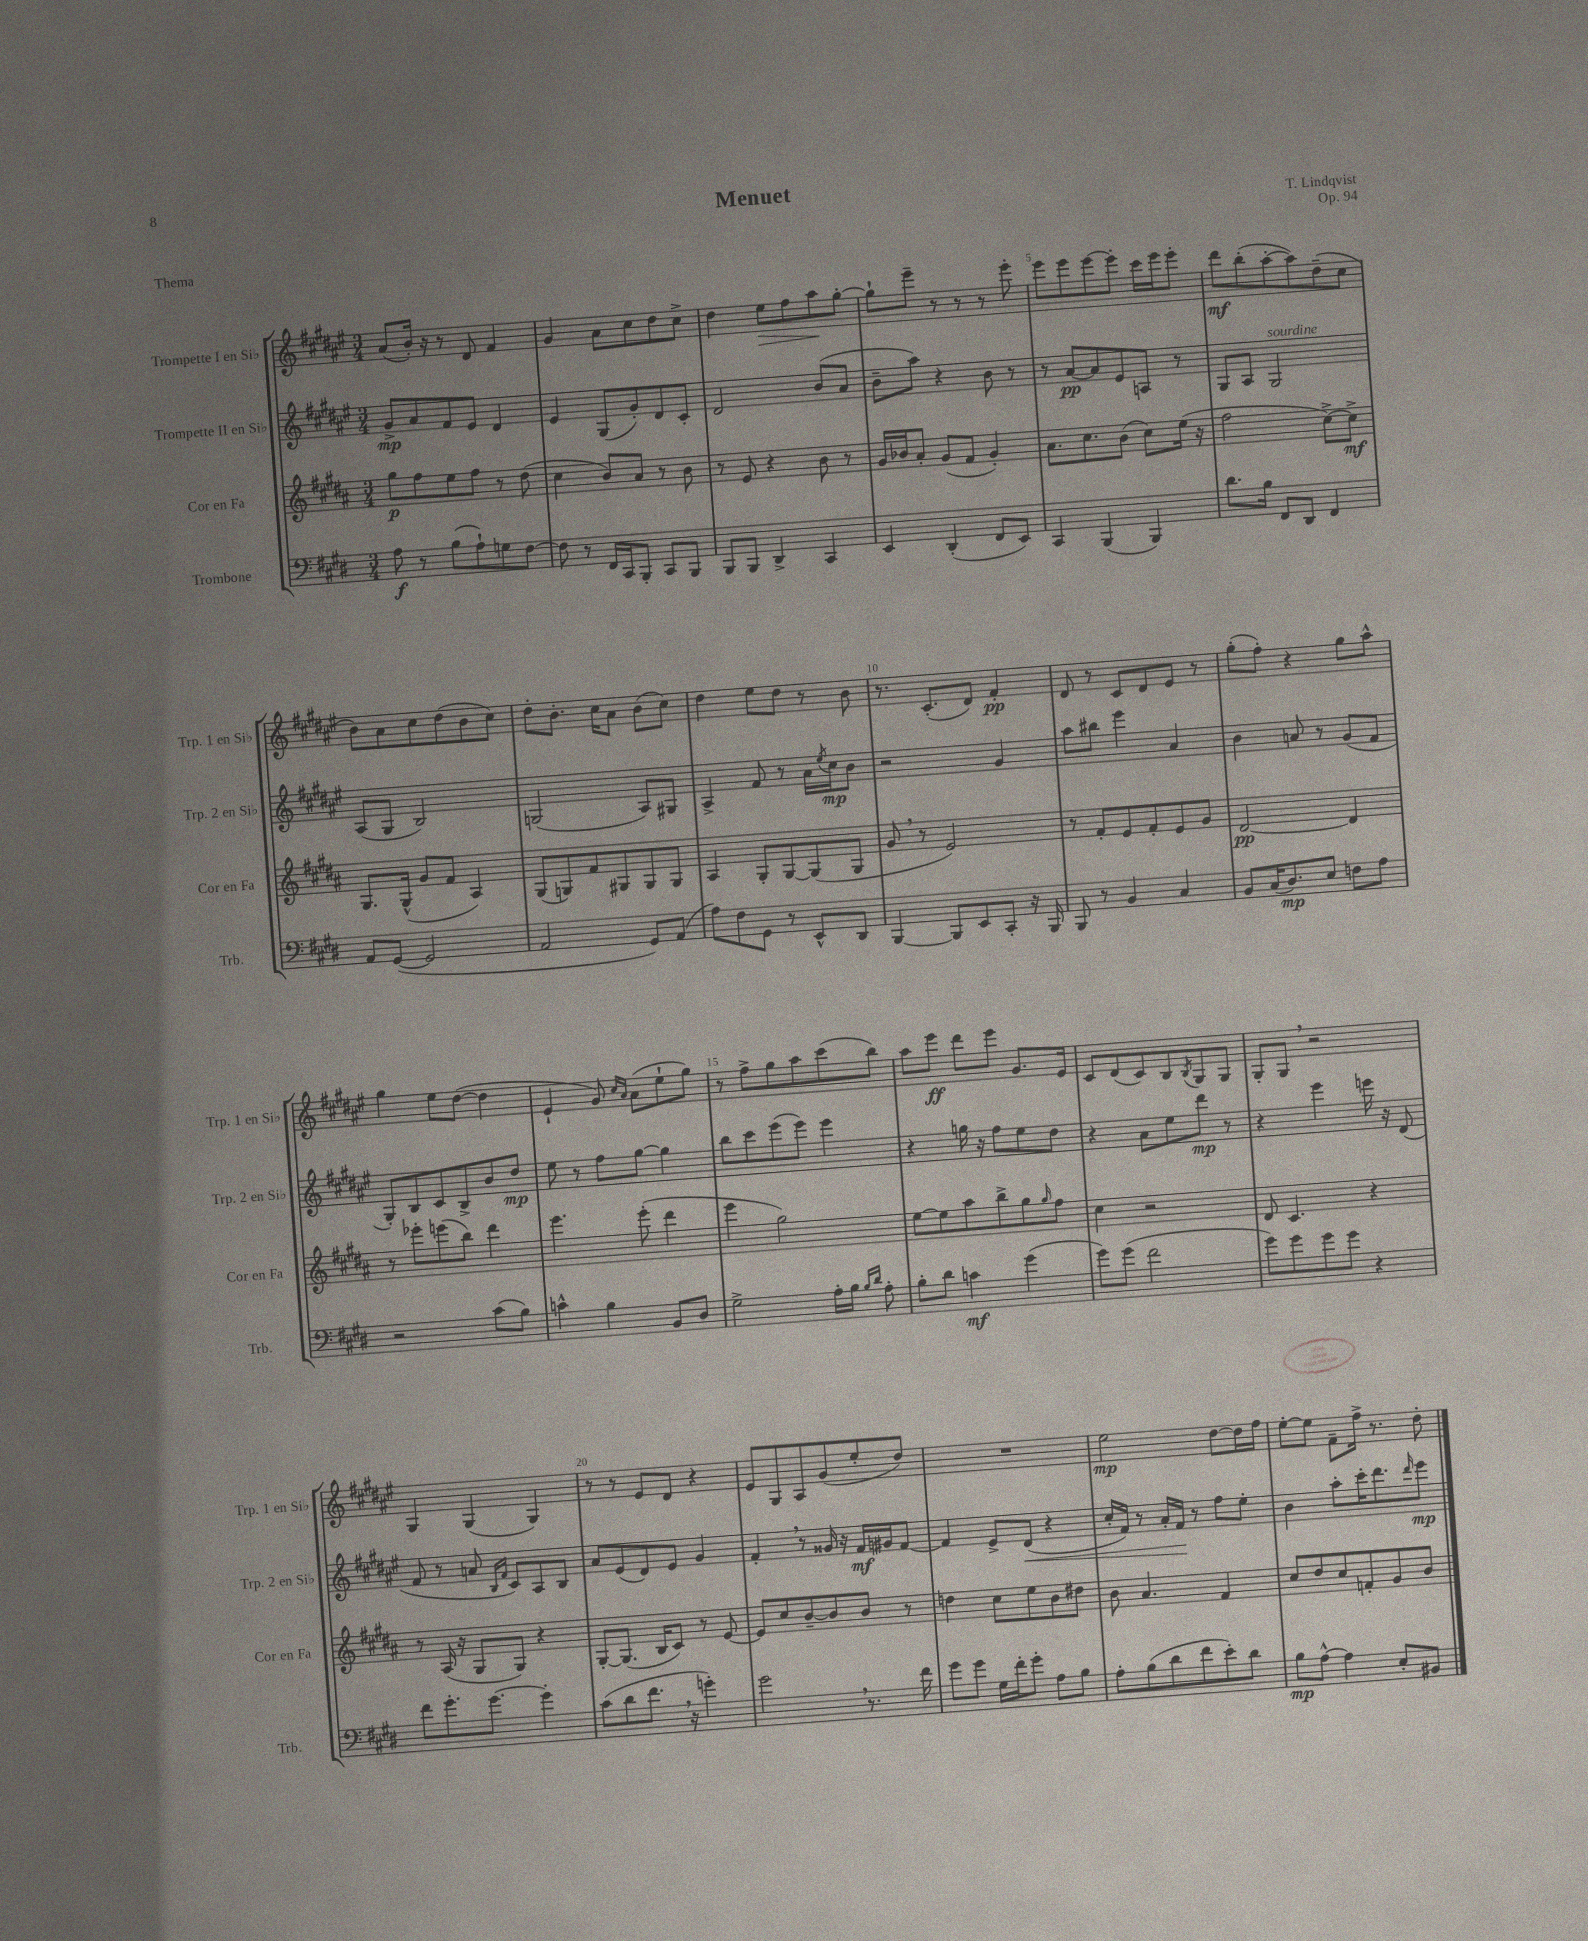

**kern	**kern	**kern	**kern
*staff4	*staff3	*staff2	*staff1
*clefF4	*clefG2	*clefG2	*clefG2
*k[f#c#g#d#]	*k[f#c#g#d#a#]	*k[f#c#g#d#a#e#]	*k[f#c#g#d#a#e#]
*M3/4	*M3/4	*M3/4	*M3/4
8A\	8gg#\L	8g#^/L	(8a#/L
8r	8ff#\	8a#/	16b'/Jk)
.	.	.	16r
(8B\L	8ee\	8f#/	8r
8A`\)	8ff#\J	8e#/J	8d#/
8G\	8r	4d#/	4f#/
[8F#\J	(8dd#\	.	.
=	=	=	=
8F#\]	4cc#\	4e#/	4g#/
8r	.	.	.
16FF#/LL	8b/L)	(8G#/L	8a#\L
16CC#/J	.	.	.
8BBB'/J	8a#/J	8g#'/)	8cc#\
8CC#/L	8r	8d#/	8dd#\
8BBB/J	8b\	8c#'/J	8cc#^\J
=	=	=	=
8BBB/L	8r	2d#/	4dd#\
8BBB/J	8e/	.	.
4DD#^/	4r	.	8ee#\L
.	.	.	8ff#\
4CC#/	8b\	(8b/L	8aa#\
.	8r	8a#/J	[8gg#'\J
=	=	=	=
4EE/	16g#/LL	8b~\L	8gg#`\]L
.	16b-/J	.	.
.	8a#'/J	8aa#\J)	8eee#~\J
(4DD#'/	(8g#/L	4r	8r
.	8f#/J	.	8r
8FF#/L	4g#'/)	8b\	8r
8EE/J)	.	8r	8eee#'\
=	=	=	=
4CC#/	8.a#\L	8r	8eee#\L
.	.	[8a#/L	8eee#\
.	8.cc#\	.	.
(4BBB/	.	8a#/]	[8eee#\
.	(8b\J	8e#/	8eee#'\]J
4BBB/)	8cc#\L)	8A/J	16ccc#\LL
.	.	.	16eee#\J
.	(16ee\Jk	8r	8eee#'\J
.	16r	.	.
=	=	=	=
8.d#\L	2ff#\	8G#/L	8ddd#\L
.	.	8A#/J	(8bb'\
16B\Jk	.	.	.
8FF#/L	.	2G#/	[8aa#'\
8DD#/J	.	.	8aa#\])
4FF#/	[8cc#^\L)	.	(8dd#~\
.	8cc#^\]J	.	8cc#\J
=	=	=	=
8AA/L	8.G#/L	(8A#/L	8b\L)
([8GG#/J	.	8G#/J	8a#\
.	(16G#^^/Jk	.	.
2GG#/]	8g#/L	2B/)	8cc#\
.	8f#/J	.	(8dd#\
.	4A#/)	.	8b\
.	.	.	8cc#\J)
=	=	=	=
2AA/	(8G#/L	(2G/	8dd#'\L
.	8G/)	.	8.b'\J
.	8f#/	.	.
.	.	.	16cc#\LK
.	8G#/	.	8a#\J
8GG#/L)	8G#/	8A#/L)	(8b\L
(8AA/J	8G#/J	8G#/J	8cc#\J)
=	=	=	=
8A\L)	4A#/	4A#^/	4dd#\
8F#\	.	.	.
8GG#\J	8G#'/L	8f#/	8ee#\L
8r	[8G#/	8r	8dd#\J
8EE^^/L	(8G#/]	16a#\LL	8r
.	.	8qee#/	.
.	.	16cc#\J	.
8DD#/J	8G#/J	8b\J	8b\
=	=	=	=
[4BBB/	8g#/	2r	8.r
.	8r	.	.
.	.	.	(8.c#'/L
8BBB/]L	2e/)	.	.
8EE/	.	.	8d#/J)
8CC#'/J	.	4g#/	4f#'/
16r	.	.	.
16BBB/	.	.	.
=	=	=	=
8BBB/	8r	8aa#\L	8d#/
8r	8f#'/L	8bb#\J	8r
4BB/	8e/	4eee#\	8c#/L
.	8f#'/	.	8d#/
4C#/	8e/	4a#/	8e#/J
.	8g#/J	.	8r
=	=	=	=
8BB/L	[2d#/	4b\	(8gg#'\L
(16C#/K	.	.	8ff#'\J)
8.D#/)	.	.	.
.	.	8a/	4r
8E/J	.	8r	.
8F\L	4d#/]	(8g#/L	8gg#\L
8A\J	.	8f#/J	8aa#^^\J
=	=	=	=
2r	8r	8G#'/L)	4gg#\
.	8eee-'\L	8B/	.
.	(8eee\	8c#/	8ee#\L
.	8bb\J)	8B^/	([8dd#\J
(8c#\L	4ddd#\	8b/	4dd#\]
8B\J)	.	8dd#/J	.
=	=	=	=
4c^^\	4.eee\	8ee#\	4e#`/
.	.	8r	.
4B\	.	8ff#\L	8g#/)
.	.	.	16qqcc#/LL
.	.	.	16qqa#/JJ
.	(8eee'\	[8gg#\J	(8a#\L
8BB/L	4ddd#\	4gg#\]	8ee#`\
8D#/J	.	.	8gg#\J)
=	=	=	=
2G#^\	4eee\	8bb\L	8r
.	.	8ccc#\	8ff#^\L
.	2gg#\)	(8eee#\	8gg#\
.	.	8eee#\J)	8aa#\
16A'\LL	.	4eee#\	(8ccc#\
16B\JJ	.	.	.
16qqB/LL	.	.	.
16qqd#/JJ	.	.	.
8A'\	.	.	8bb\J)
=	=	=	=
8B'\L	[8ee\L	4r	8aa#\L
8d#\J	8ee\]	.	8eee#\J
4c\	8aa#\	16gg\	8ddd#\L
.	.	16r	.
.	8bb^\	8ff#\L	8eee#\J
(4g#\	8gg#\	8ee#\	8.g#/L
.	16qqgg#/	.	.
.	8ff#\J	8dd#\J	.
.	.	.	16e#/Jk
=	=	=	=
8g#\L)	4cc#\	4r	8c#/L
(8g#\J	.	.	(8d#/
2f#\	2r	8a#\L	8c#/)
.	.	8ee#\	8B/
.	.	.	8qB/
.	.	8ddd#\J	8G#/
.	.	8r	8G#/J
=	=	=	=
8g#\L)	8d#/	4r	8G#'/L
8g#\	4.c#/	.	8G#/J
8g#\	.	4eee#\	2r
8g#\J	.	.	.
4r	4r	16eee\	.
.	.	16r	.
.	.	(8d#/	.
=	=	=	=
8f#\L	8r	8f#/	4G#/
8.g#'\	(16A#/	8r	.
.	16r	.	.
.	8G#/L	8a/	(4G#/
[8.g#\J	.	.	.
.	.	16qqB/LL	.
.	.	16qqf#/JJ	.
.	8G#/J)	8c#/L)	.
4g#'\]	4r	8A#/	4G#/)
.	.	8B/J	.
=	=	=	=
(8c#\L	[8G#'/L	8a#/L	8r
8d#\	(8.G#/]J	(8e#/	8r
8.f#\J	.	8d#/)	8e#/L
.	16B/LK	.	.
.	8c#/J)	8e#/J	8d#/J
16r	.	.	.
4g'\)	8r	4g#/	4r
.	[8e/	.	.
=	=	=	=
2g#\	8e/]L	4f#'/	8e#/L
.	8cc#/	.	8G#/
.	[8b~/	8r	8A#/
.	8b/]	16g##/	(8g#/
.	.	16r	.
8.r	8b/J	16f#/LL	8ee#'/
.	.	16g#/J	.
.	8r	[8f#/J	8dd#/J)
16f#\	.	.	.
=	=	=	=
8g#\L	4dd\	4f#/]	2.r
8g#\J	.	.	.
16G#\LL	8cc#\L	8e#^/L	.
16f#'\J	.	.	.
8g#'\J	8ee\	(8d#/J	.
8A\L	8b\	4r	.
8B\J	8dd#\J	.	.
=	=	=	=
8A'\L	8b\	16cc#'/LL	2ee#\
.	.	16f#/JJ)	.
(8B\	4.a#/	8r	.
8d#\	.	16a#'/LL	.
.	.	16f#/JJ	.
8f#\	.	8r	.
8e'\)	4f#/	8ff#\L	[8dd#\L
8d#\J	.	8ee#'\J	16dd#\]L
.	.	.	16ff#\JJ
=	=	=	=
8B\L	8cc#/L	4b\	[8ee#'\L
[8A^^\J	8dd#/	.	8ee#\]J
4A\]	8cc#/	8aa#'\L	8f#~\L
.	8f'/	16ccc#'\K	16ff#^\Jk
.	.	8.ddd#\	8.r
8E'/L	8g#/	.	.
.	.	16qqddd#/	.
8BB#/J	8b/J	8eee#\J	8dd#'\
==	==	==	==
*-	*-	*-	*-
